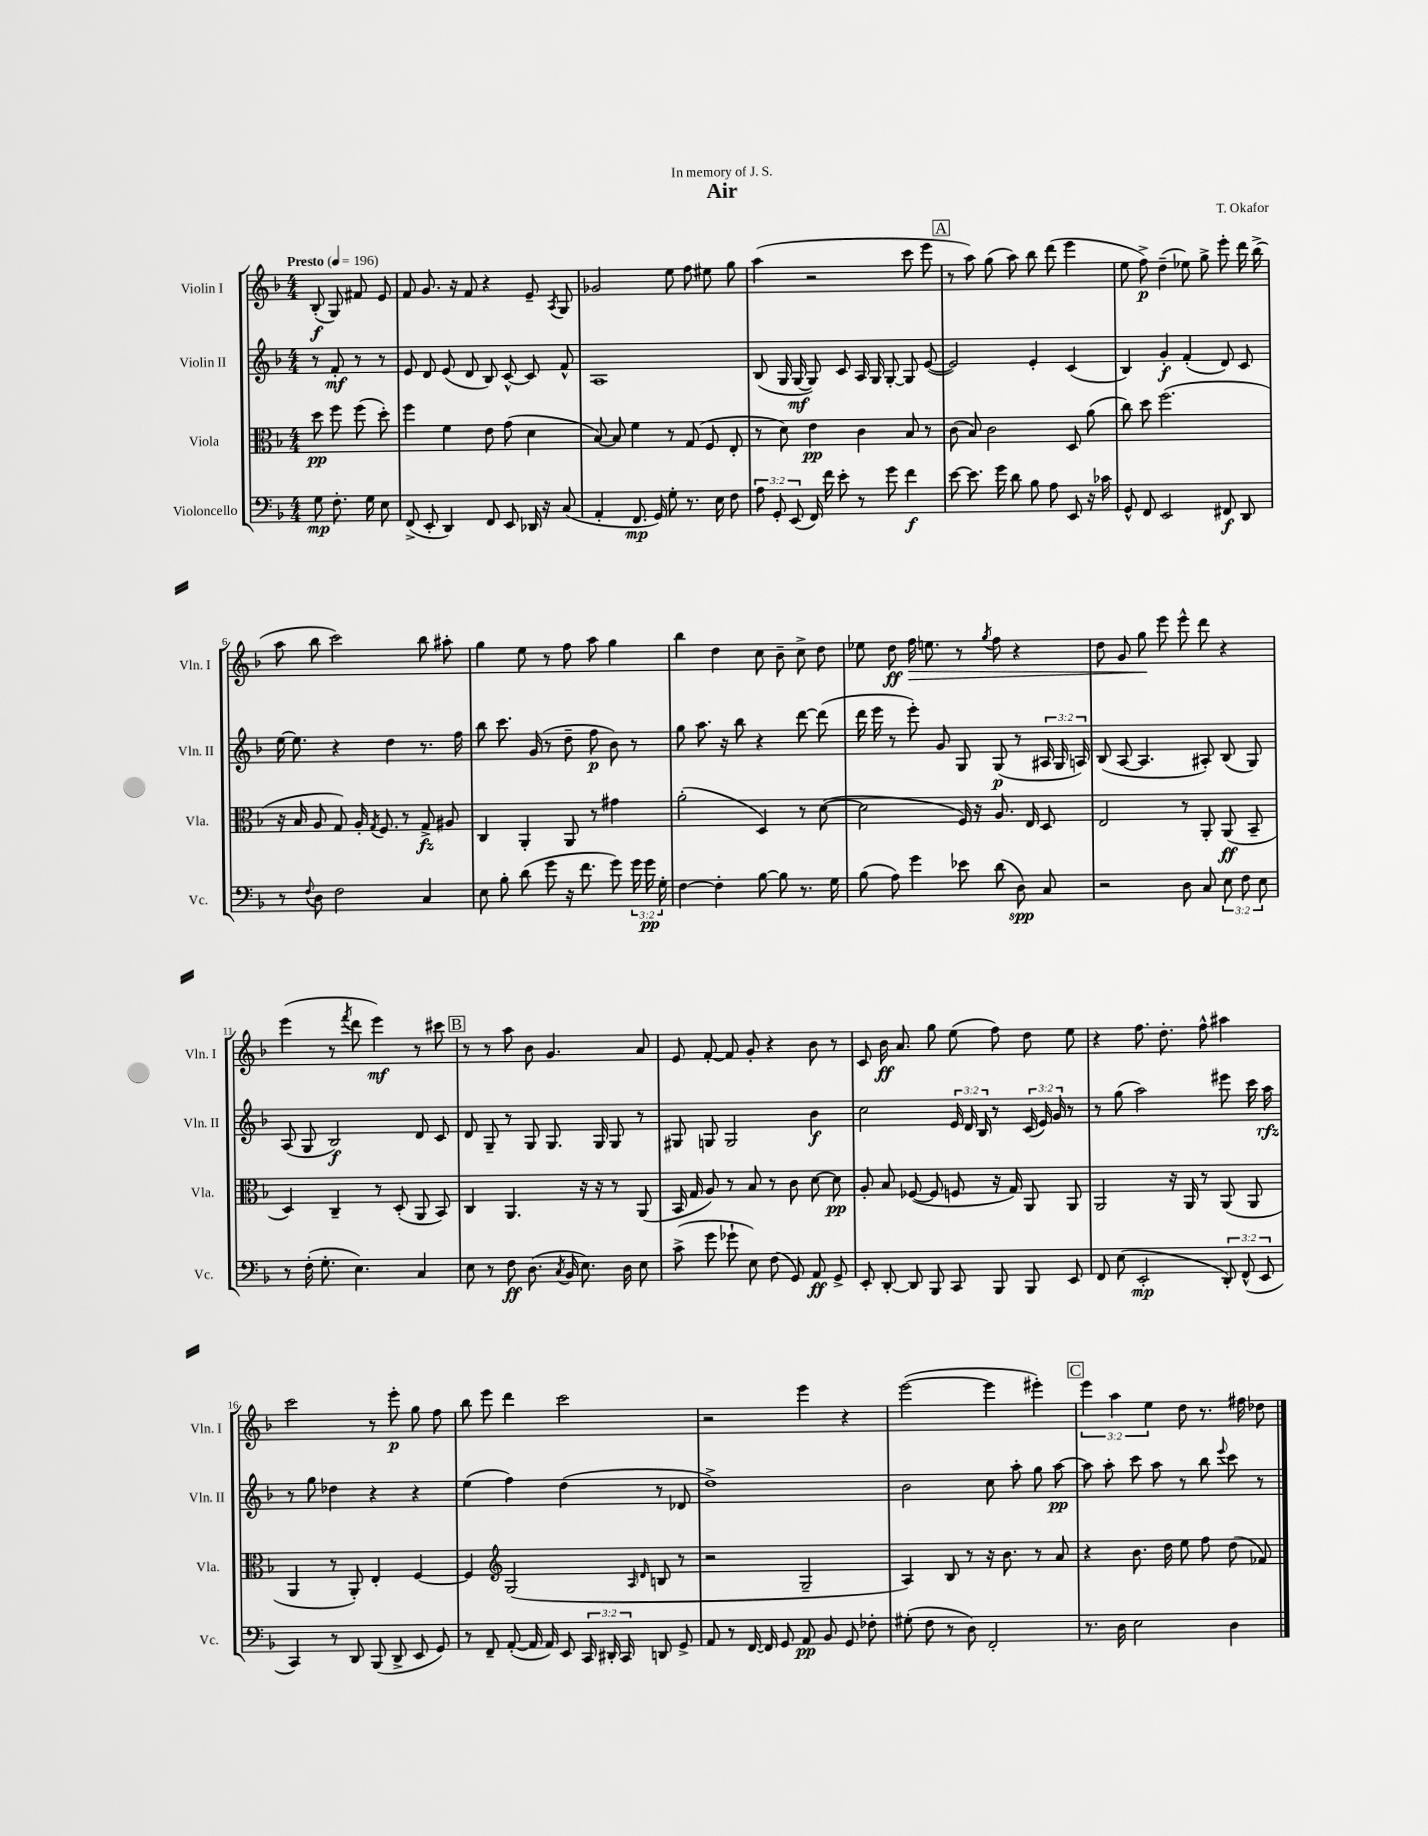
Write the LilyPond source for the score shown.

\header { title = "Air" composer = "T. Okafor" dedication = "In memory of J. S." }
<<
\new StaffGroup <<
\new Staff = "s0" \with { instrumentName = "Violin I" shortInstrumentName = "Vln. I" } {
    \clef treble \key f \major \numericTimeSignature \time 4/4 \override Staff.TupletNumber.text = #tuplet-number::calc-fraction-text \partial 2 \tempo "Presto" 4 = 196
    \autoBeamOff bes8-.\f( g8) fis'8 e'8 |
    f'8 g'8. r16 f'8 r4 e'8-- \acciaccatura { a8 } g8 |
    ges'2 e''8 f''8 eis''8 g''8 |
    a''4( r2 c'''8 e'''8 |
    \mark \markup { \box "A" } r8 a''8) g''8( a''8) bes''8 d'''8( e'''4 |
    e''8 f''8->\p) d''4--( ees''8) g''8-> e'''8-. d'''16 bes''16->( |
    a''8 bes''8 c'''2) bes''8 ais''8-. |
    g''4 e''8 r8 f''8 a''8 g''4 |
    bes''4 d''4 c''8 bes'8-- c''8-> d''8 |
    ees''8 d''8\ff f''16\> e''8. r8 \acciaccatura { g''8 } f''8 r4 |
    d''8 g'8 g''8\! e'''8 e'''8-^ d'''8 r4 |
    e'''4( r8 \acciaccatura { f'''8 } d'''8 e'''4\mf) r8 cis'''8 |
    \mark \markup { \box "B" } r8 r8 a''8 bes'8 g'4. a'8 |
    e'8 f'8~-. f'8 g'8-. r4 bes'8 r8 |
    c'8 bes'16\ff a'8. g''8 e''8( f''8) d''8 e''8 |
    r4 f''8. d''8.-. f''8-^ ais''4 |
    c'''2 r8 e'''8-.\p g''8 f''8 |
    bes''8 e'''8 d'''4 c'''2 |
    r2 e'''4 r4 |
    e'''2~( e'''4 eis'''4-.) |
    \mark \markup { \box "C" } \tuplet 3/2 { e'''4 a''4 e''4 } d''8 r8. fis''16 des''8 \bar "|." |
}
\new Staff = "s1" \with { instrumentName = "Violin II" shortInstrumentName = "Vln. II" } {
    \clef treble \key f \major \numericTimeSignature \time 4/4 \override Staff.TupletNumber.text = #tuplet-number::calc-fraction-text \partial 2
    \autoBeamOff r8 f'8-.\mf r8 r8 |
    e'8 d'8 e'8( d'8 bes8) c'8~-^ c'8 f'8-^ |
    a1 |
    bes8( g16 g16~\mf g8) c'8 a16 g16 g8~-. g8 e'8~( |
    \mark \markup { \box "A" } e'2) e'4-. c'4( |
    bes4) g'4-.\f f'4-.( d'8) c'8 |
    e''16~ e''8. r4 d''4 r8. f''16 |
    bes''8 c'''8. g'16( r8 d''8-- f''8\p bes'8) r8 |
    g''8 a''8. r16 bes''8 r4 d'''8~ d'''8( |
    d'''16 e'''16 r8 e'''8-.) g'8 g8 g8\p( r8 \tuplet 3/2 { ais16 g16 a16) } |
    bes8( a8~ a4. ais8-.) bes8( g8) |
    a8( g8 bes2\f) d'8 c'8 |
    \mark \markup { \box "B" } d'8 g8-- r8 g8 g8. g16 g8 r8 |
    gis8 g8 g2 bes'4\f |
    c''2 \tuplet 3/2 { e'16 d'16 bes16 } r8 \tuplet 3/2 { c'16( e'16) g'16 } r8 |
    r8 g''8( a''2) eis'''8 c'''16 a''16\rfz |
    r8 g''8 des''4 r4 r4 |
    e''4( f''4) d''4( r8 des'8 |
    d''1->) |
    bes'2 c''8 a''8-. g''8 a''8~\pp |
    \mark \markup { \box "C" } a''8 a''8-. c'''8 a''8 r8 bes''8 \appoggiatura { e'''8 } c'''8 r8 \bar "|." |
}
\new Staff = "s2" \with { instrumentName = "Viola" shortInstrumentName = "Vla." } {
    \clef alto \key f \major \numericTimeSignature \time 4/4 \partial 2
    \autoBeamOff d''8\pp f''8 f''8( d''8-.) |
    f''4 f'4 e'8 g'8( d'4 |
    bes8~) bes8 f'4 r8 g8( f8 e8-. |
    r8 d'8) e'4\pp c'4 bes8 r8 |
    \mark \markup { \box "A" } c'8( bes8) c'2 d8 a'8( |
    c''8) d''8 f''2.( |
    r16 bes16 a8 g8) a16-. \acciaccatura { g8 } f8. r8 g8->\fz ais8 |
    c4 a,4-. a,8 r8 gis'4 |
    a'2-.( d4) r8 d'8~( |
    d'2 f16) r16 a8. e16 d8 |
    e2 r8 a,8-. a,8\ff( bes,8-- |
    d4) c4-- r8 d8-.( a,8 bes,8) |
    \mark \markup { \box "B" } c4 a,4. r16 r16 r8 a,8( |
    bes,16 g16 a8) r8 bes8 r8 c'8 d'8~ d'8\pp |
    a8-. bes8 fes8~( fes8 f8 r16 g16) a,8 a,8 |
    a,2 r16 a,16 r8 a,8( a,8 |
    a,4 r8 a,8-.) e4-. f4~ |
    f4 \clef treble g2( \grace { a16 d'16 } b8 r8 |
    r2 g2-- |
    a4) bes8 r8 r16 bes'8. r8 a'8 |
    \mark \markup { \box "C" } r4 bes'8. d''16 e''8 f''8 d''8( fes'8) \bar "|." |
}
\new Staff = "s3" \with { instrumentName = "Violoncello" shortInstrumentName = "Vc." } {
    \clef bass \key f \major \numericTimeSignature \time 4/4 \override Staff.TupletNumber.text = #tuplet-number::calc-fraction-text \partial 2
    \autoBeamOff g8\mp f8.-. g16 e8 |
    f,8->( e,8-. d,4) f,8 e,8 des,16 r16 c8( |
    a,4-. f,8.\mp g,16) g8-. r8. e16 f8 |
    \tuplet 3/2 { a8 g,8-. e,8( } f,16) f'16 e'8-. r8 g'8 f'4\f |
    \mark \markup { \box "A" } e'8~ e'8. g'16 d'8 bes8 a8 e,8 r16 ces'16 |
    g,8-^ f,8 e,2 fis,8\f d,8 |
    r8 \appoggiatura { f8 } d8 f2 c4 |
    e8 bes8-. d'8( g'8 r16 f'8. g'8) \tuplet 3/2 { g'16 g'16\pp g16-. } |
    f4~ f4-. bes8~ bes8 r8. g16 |
    bes8( a8) g'4 ees'8 d'8( d8\spp) c8 |
    r2 d8 c8 \tuplet 3/2 { e8 f8 e8 } |
    r8 f16-.( g8.-. e4.) c4 |
    \mark \markup { \box "B" } e8 r8 f8\ff d8.( \acciaccatura { c8 } bes,16 e8.) d16 e8 |
    c'8->( g'8 ges'8-! e8) f8( g,8) a,8\ff g,8-> |
    e,8-. d,8~-. d,8 bes,,8 c,8 bes,,8 bes,,8 e,8 |
    f,8 e8( e,2-.\mp \tuplet 3/2 { d,8-.) f,8-^( e,8 } |
    c,4) r8 d,8 bes,,8( d,8-> e,8 g,8) |
    r8 f,8-- a,8~-.( a,16 a,16) e,8 \tuplet 3/2 { c,16 dis,16-. c,16 } d,8 g,8-> |
    a,8 r8 f,16~ f,16 g,8 a,8\pp bes,8 g,8 fes8-. |
    gis8-.( f8 r8 d8) f,2-. |
    \mark \markup { \box "C" } r8. d16 e2 d4 \bar "|." |
}
>>
>>
